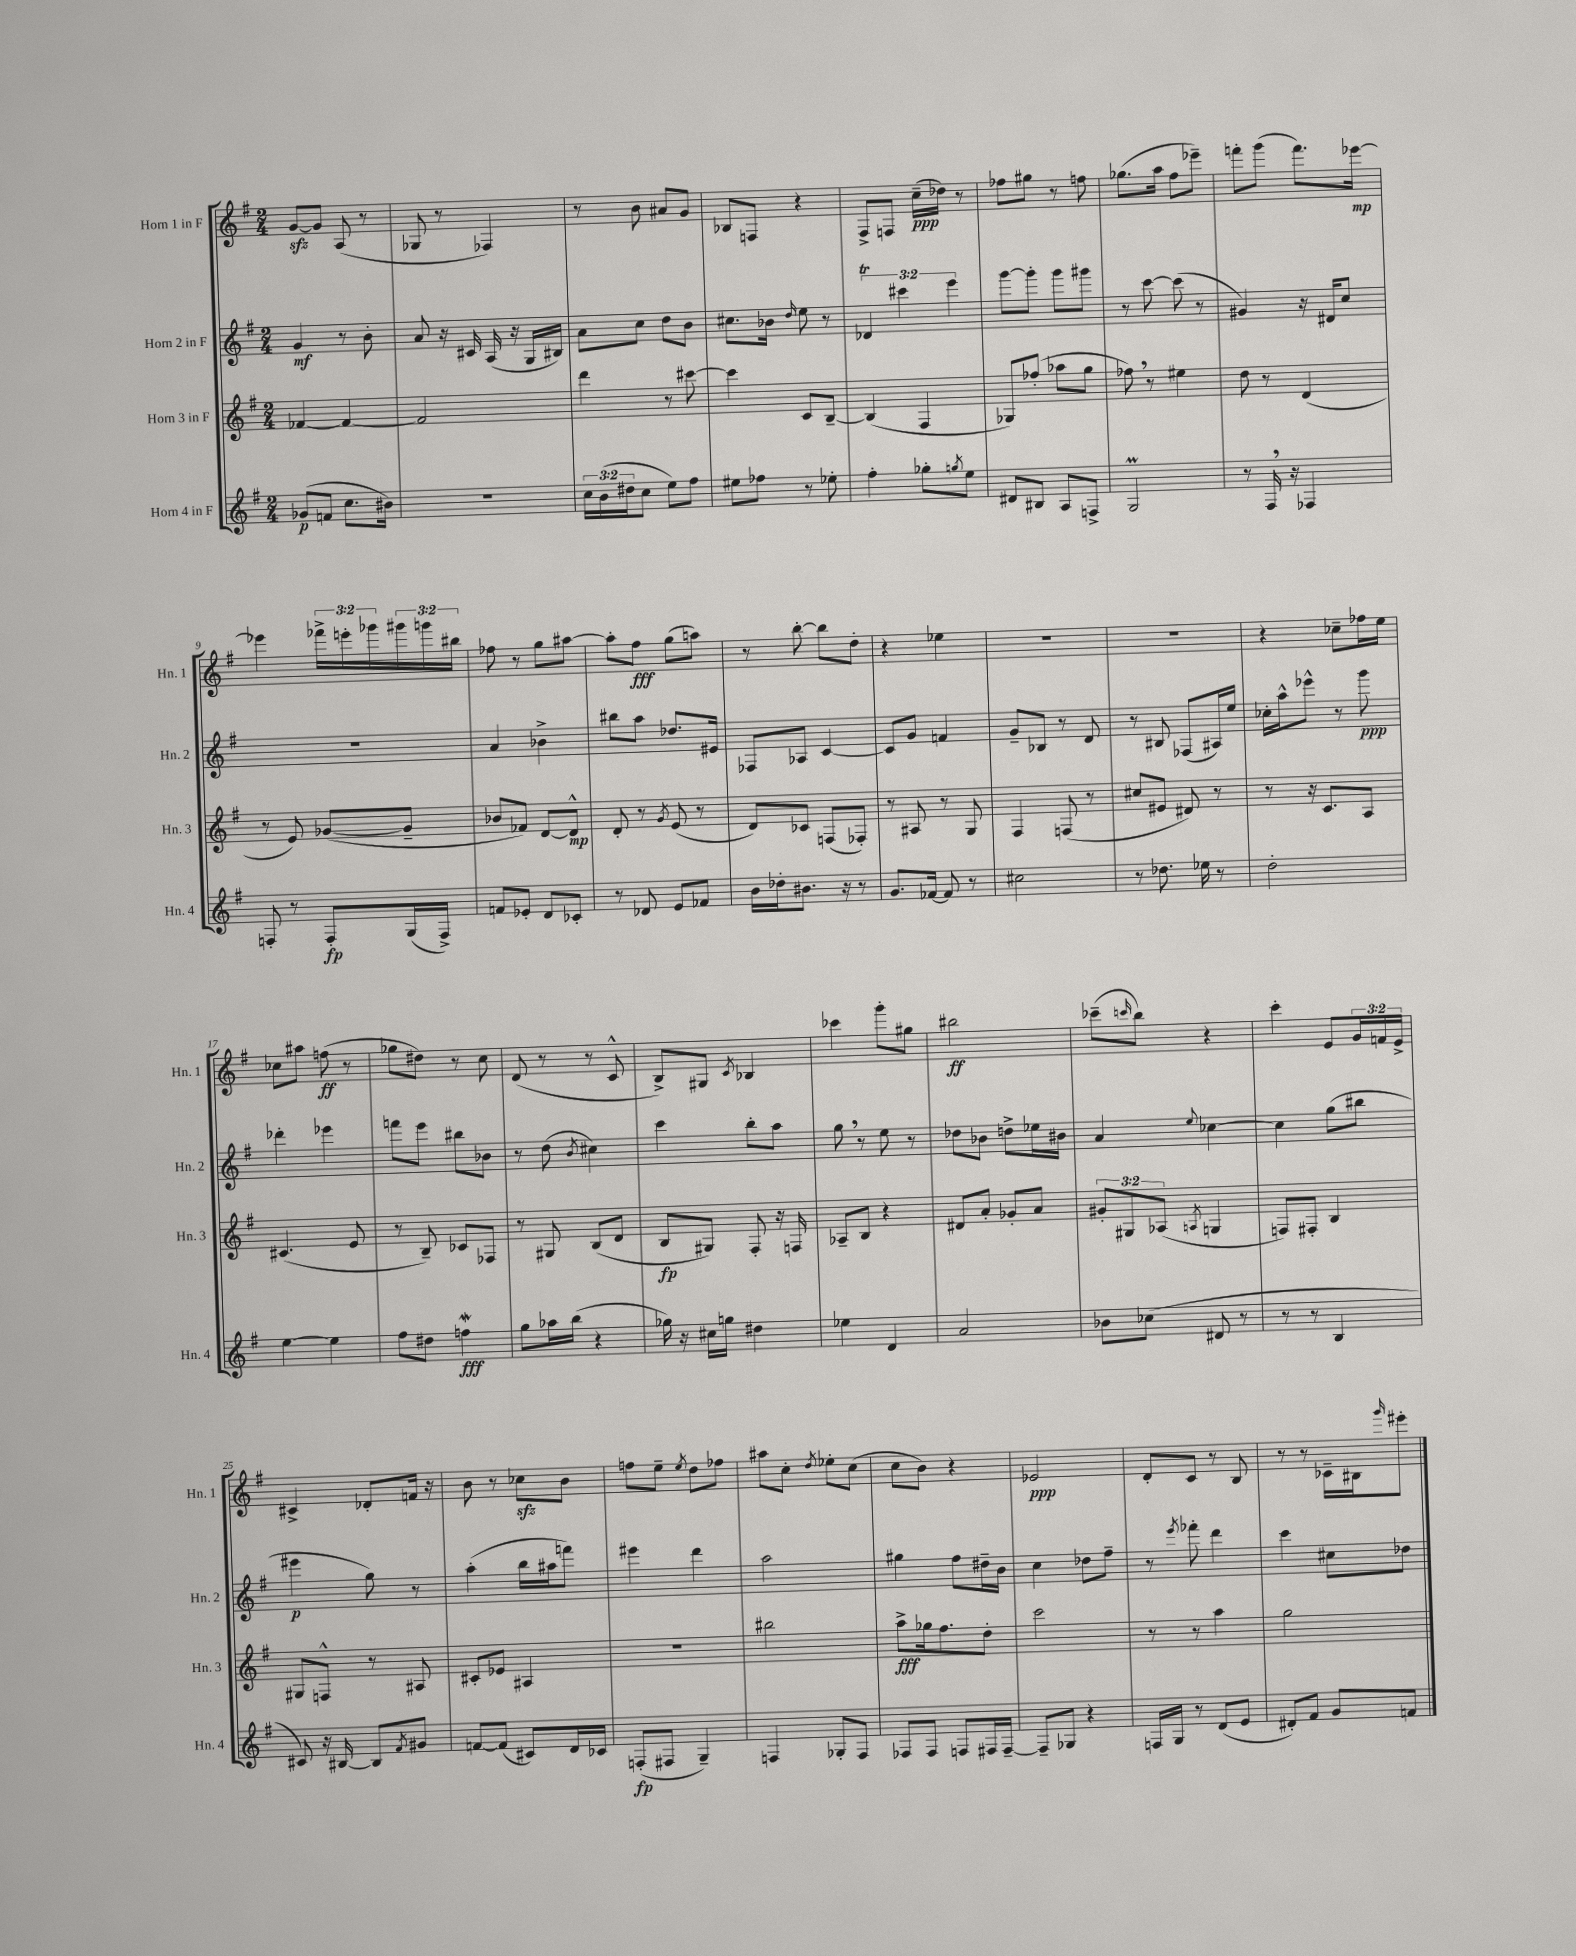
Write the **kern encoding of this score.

**kern	**kern	**kern	**kern
*staff4	*staff3	*staff2	*staff1
*clefG2	*clefG2	*clefG2	*clefG2
*k[f#]	*k[f#]	*k[f#]	*k[f#]
*M2/4	*M2/4	*M2/4	*M2/4
(8g-	[4f-	4g	[8g
8f	.	.	8g]
8.cc	4f-_	8r	(8A
.	.	8b'	8r
16b#)	.	.	.
=	=	=	=
2r	2f-]	8a	8G-
.	.	16r	8r
.	.	16c#	.
.	.	(16A	4F-)
.	.	16r	.
.	.	16G	.
.	.	16B#)	.
=	=	=	=
24cc	4ddd	8a	8r
(24b	.	.	.
24dd#	.	.	.
8cc	.	8cc	8b
8ee)	8r	8dd	8a#
8ff#	[8ccc#	8b	8g
=	=	=	=
8ee#	4ccc#]	8.cc#	8B-
8ff-	.	.	8F
.	.	16b-	.
.	.	16qqdd	.
8r	8c	8ee	4r
8ee-'	[8B~	8r	.
=	=	=	=
4ff#'	(4B]	6d-	8F#^
.	.	.	8F
.	.	6ccc#	.
8gg-'	4F#	.	(16cc~
.	.	.	16dd-)
.	.	6eee	.
8qgg	.	.	.
8ee	.	.	8r
=	=	=	=
8d#	8G-)	[8ggg	8ff-
8B#	(8ff-'	8ggg']	8gg#
8A	8aa-	8ggg	8r
8F^	8gg	8ggg#	8ff
=	=	=	=
2G	8ff-)	8r	(8.gg-
.	8r	[8ccc	.
.	.	.	16aa
.	4ee#	(8ccc]	8ff#
.	.	8r	8eee-~)
=	=	=	=
8r	8dd	4g#)	8fff'
16F#	8r	.	(8ggg
16r	.	.	.
4F-	(4d	16r	8.fff)
.	.	16d#	.
.	.	8cc	.
.	.	.	[16eee-
=	=	=	=
8F'	8r	2r	4eee-]
8r	8e)	.	.
8F'	([8g-	.	24fff-^
.	.	.	24eee'
.	.	.	24ggg-
(16G	8g-~]	.	24ggg#
.	.	.	24ggg
16F^)	.	.	.
.	.	.	24bb#
=	=	=	=
8f	8b-	4a	8ff-
8e-'	8f-)	.	8r
8d	[8d	4b-^	8gg
8c-'	8d^^]	.	[8aa#
=	=	=	=
8r	8d'	8bb#	8aa#']
8d-	8r	8aa	8ff#
.	8qg	.	.
8e	(8e	8.dd-	(8gg
8f-	8r	.	8aa)
.	.	16e#	.
=	=	=	=
16b	8d)	8F-	8r
16dd-'	.	.	.
8.b#	8c-	8A-	[8bb'
.	(8F	[4c	8bb]
16r	.	.	.
8r	8F-')	.	8dd'
=	=	=	=
8.g	8r	8c]	4r
.	8A#	8g	.
[16f-	.	.	.
8f-]	8r	4f	4ee-
8r	8G	.	.
=	=	=	=
2cc#	4F#	8g~	2r
.	.	8B-	.
.	(8F	8r	.
.	8r	8d	.
=	=	=	=
8r	8cc#	8r	2r
8.dd-	8e#	8B#	.
.	8d#)	(8F-	.
16ee-	.	.	.
8r	8r	16A#)	.
.	.	16ee	.
=	=	=	=
2dd'	8r	16cc-'	4r
.	.	16aa^^	.
.	16r	8eee-^^	.
.	8.c	.	.
.	.	8r	8cc-~
.	8A	8ggg	16ff-
.	.	.	16ee
=	=	=	=
[4ee	(4.c#	4ddd-'	8cc-
.	.	.	8aa#
4ee]	.	4eee-	(8ff
.	8e	.	8r
=	=	=	=
8ff#	8r	8fff	8gg-
8dd#	8B~)	8eee	8dd#)
4ff	8c-	8bb#	8r
.	8F-	8b-	8cc
=	=	=	=
8gg	8r	8r	(8d
16aa-	8G#	(8dd	8r
(16bb	.	.	.
.	.	8qb	.
4r	(8B	4cc#)	8r
.	8d	.	8c^^
=	=	=	=
16gg-)	8B	4ccc	8B^)
16r	.	.	.
16cc#	8G#)	.	8G#
16gg	.	.	.
.	.	.	8qc
4dd#	8F#'	8bb'	4B-
.	16r	8aa	.
.	16F	.	.
=	=	=	=
4ee-	8A-~	8gg	4ccc-
.	8B	8r	.
4d	4r	8ee	8ggg'
.	.	8r	8gg#
=	=	=	=
2a	8d#	8dd-	2bb#
.	8a'	8b-	.
.	8g-'	8dd^	.
.	8a	16ee-	.
.	.	16b#	.
=	=	=	=
8b-	12g#'	4a	(8ccc-~
.	12G#	.	.
.	.	.	16qqccc
(8cc-	.	.	8bb)
.	(12A-	.	.
.	8qA	8qqee	.
8d#	4G	[4cc-	4r
8r	.	.	.
=	=	=	=
8r	8F)	4cc-]	4ccc'
8r	8F#'	.	.
4B	4B	(8gg	8e
.	.	8bb#	24g
.	.	.	24f
.	.	.	24e^
=	=	=	=
8c#)	8G#	4eee#	4c#^
16r	8F^^	.	.
[16B#	.	.	.
8B#]	8r	8gg)	8d-'
8qf#	.	.	.
8g#	8A#	8r	16f
.	.	.	16r
=	=	=	=
[8f	8c#'	(4aa'	8b
(8f]	8e-	.	8r
8c#)	4A#	16bb	8cc-
.	.	16aa#	.
16d	.	8fff)	8b
16c-	.	.	.
=	=	=	=
(8F'	2r	4eee#	8ff
8F#	.	.	8ee~
.	.	.	8qee
4G~)	.	4ddd	8dd
.	.	.	8ff-
=	=	=	=
4F	2bb#	2aa	8aa#
.	.	.	8cc'
.	.	.	8qdd
8G-'	.	.	8ee-'
8F	.	.	(8cc
=	=	=	=
8F-	8aa^	4gg#	8cc
8F-	16gg-	.	8b)
.	8.ff#	.	.
8F	.	8ff#	4r
16F#	8dd'	16dd#~	.
[16F#~	.	16b	.
=	=	=	=
8F#~]	2ccc	4cc	2e-
8G-	.	.	.
4r	.	8dd-	.
.	.	8ff#~	.
=	=	=	=
16F	8r	8r	8d'
16G	.	.	.
.	.	8qeee	.
8r	8r	8fff-'	8c
(8d	4aa	4ddd	8r
8e	.	.	8B
=	=	=	=
8d#')	2gg	4ccc	8r
8f#	.	.	8r
8g	.	8cc#	16c-~
.	.	.	16B#
.	.	.	16qqggg
8f	.	8dd-	8eee#'
==	==	==	==
*-	*-	*-	*-
